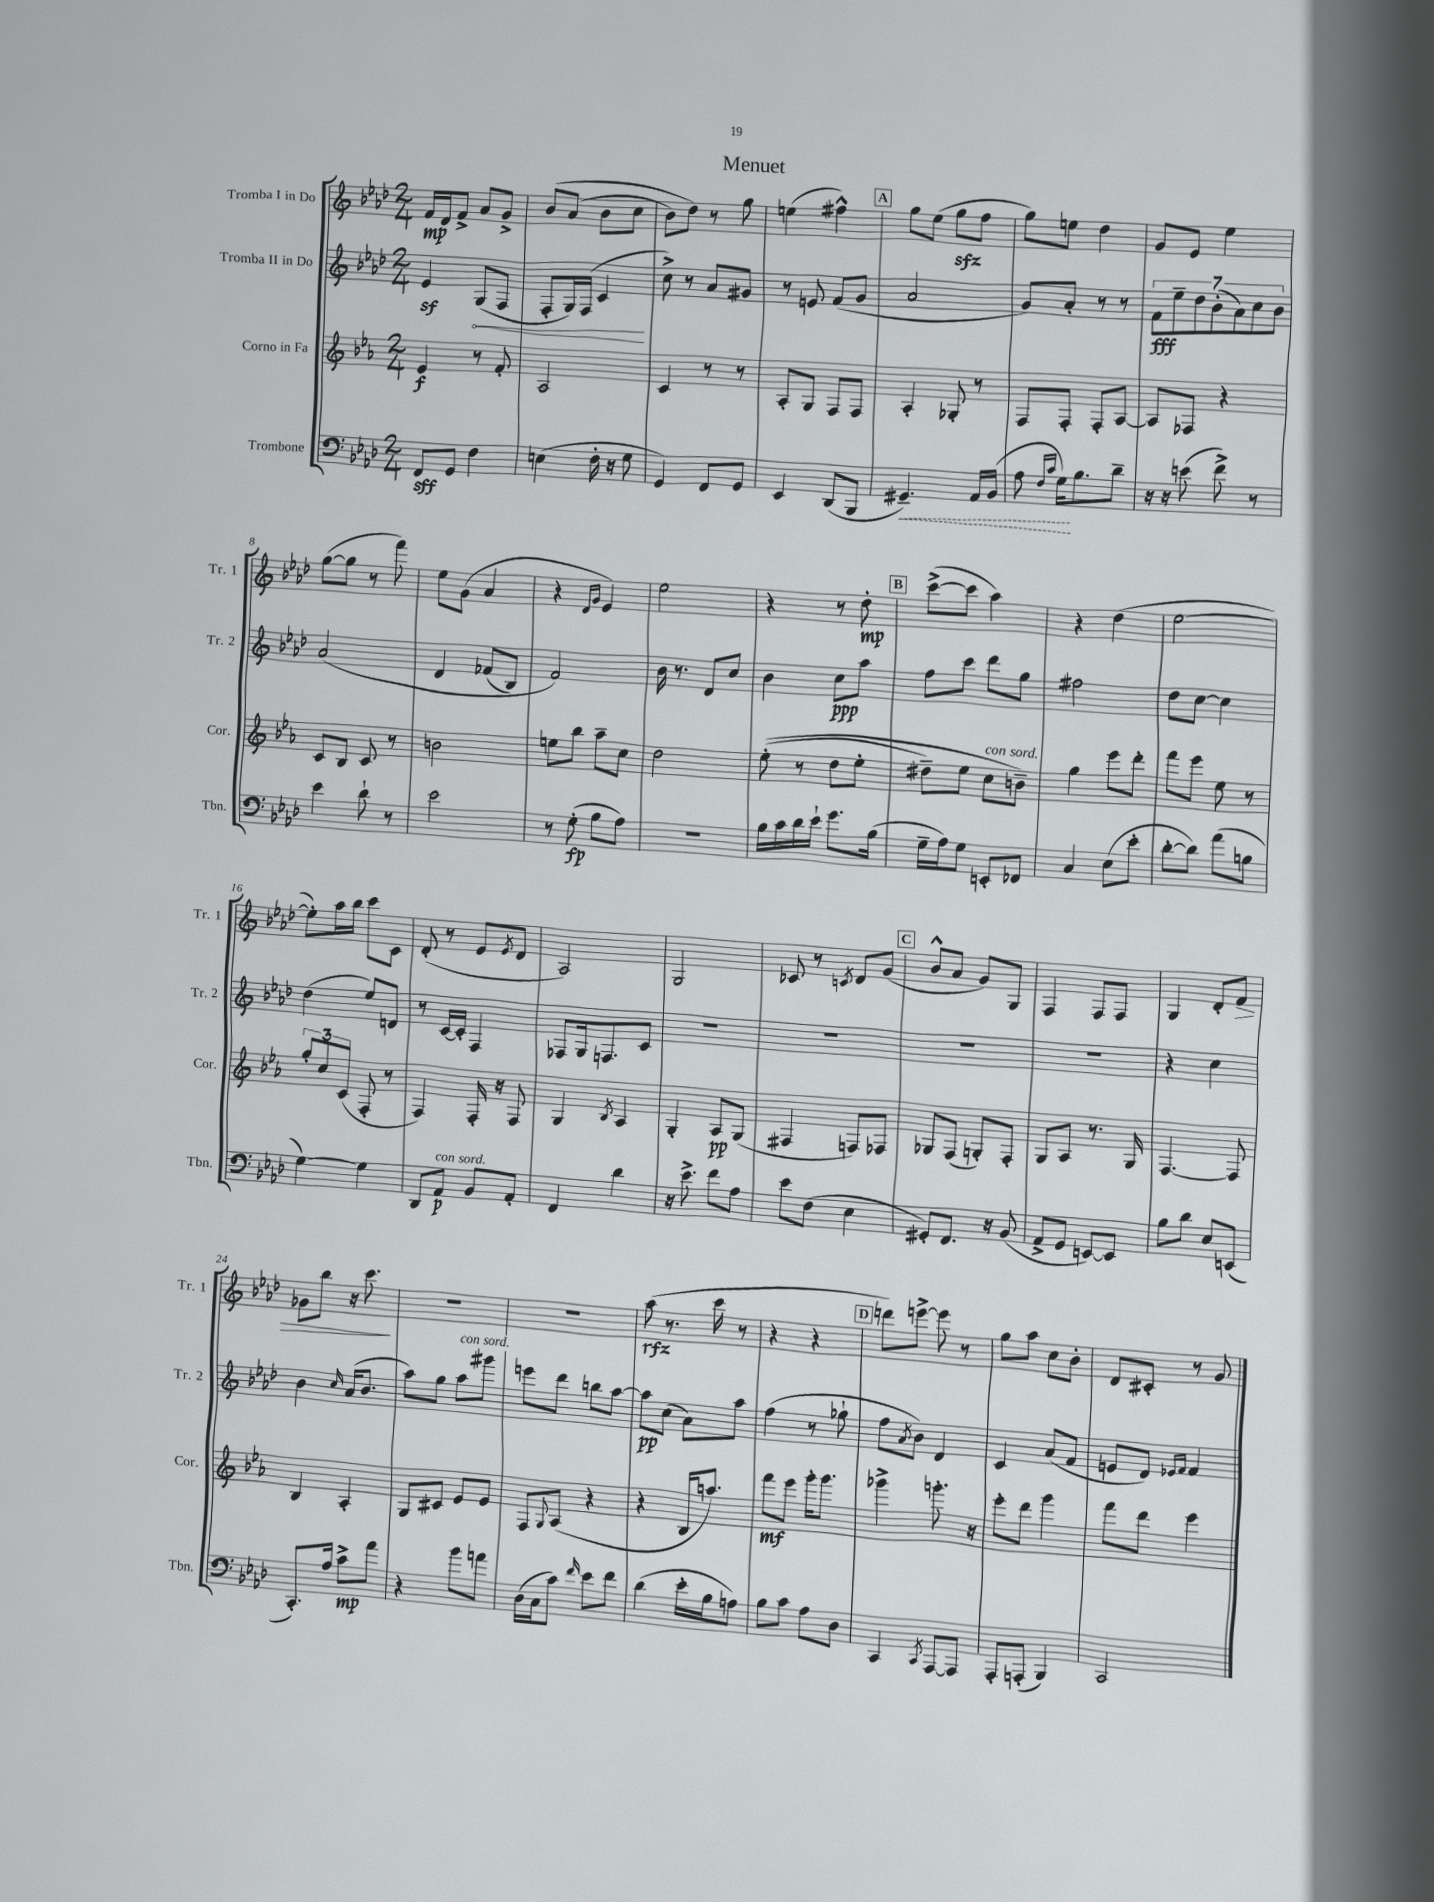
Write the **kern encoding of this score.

**kern	**dynam	**kern	**dynam	**kern	**dynam	**kern	**dynam
*part4	*part4	*part3	*part3	*part2	*part2	*part1	*part1
*staff4	*staff4	*staff3	*staff3	*staff2	*staff2	*staff1	*staff1
*I"Trombone	*	*I"Corno in Fa	*	*I"Tromba II in Do	*	*I"Tromba I in Do	*
*I'Tbn.	*	*I'Cor.	*	*I'Tr. 2	*	*I'Tr. 1	*
*clefF4	*	*clefG2	*	*clefG2	*	*clefG2	*
*k[b-e-a-d-]	*	*k[b-e-a-]	*	*k[b-e-a-d-]	*	*k[b-e-a-d-]	*
*M2/4	*	*M2/4	*	*M2/4	*	*M2/4	*
=1	=1	=1	=1	=1	=1	=1	=1
8FF/L	sff	4e-/	f	4e-z/	.	16f/LL	mp
.	.	.	.	.	.	16d-/J	.
8GG/J	.	.	.	.	.	8f^/J	.
!	!	!	!	!	!LO:HP:b	!	!
4F\	.	8r	.	(8G/L	<	8a-/L	.
.	.	8f'/	.	8F/J	.	8g^/J	.
=2	=2	=2	=2	=2	=2	=2	=2
(4En\	.	2A-/	.	8F'/L	.	(8b-/L	.
.	.	.	.	16G/L)	.	(8a-/J	.
.	.	.	.	(16F/JJ	.	.	.
16F'\	.	.	.	4c/	.	8b-\L	.
16r	.	.	.	.	.	.	.
8G\	.	.	.	.	.	8cc\J	.
.	.	.	.	.	[	.	.
=3	=3	=3	=3	=3	=3	=3	=3
4GG/)	.	4c/	.	8cc^\)	.	8b-\L)	.
.	.	.	.	8r	.	8dd-\J)	.
8FF/L	.	8r	.	8a-/L	.	8r	.
8GG/J	.	8r	.	8g#X/J	.	8gg\	.
=4	=4	=4	=4	=4	=4	=4	=4
4EE-/	.	8A-'/L	.	8r	.	(4een\	.
.	.	8G/J	.	8en/	.	.	.
(8DD-/L	.	8F/L	.	(8f/L	.	4ff#X^^\)	.
8BBB-/J	.	8F/J	.	8g/J	.	.	.
!!LO:REH:place=s1:t=A
=5	=5	=5	=5	=5	=5	=5	=5
!	!LO:HP:b	!	!	!	!	!	!
4.GG#X~/)	<	4A-'/	.	2a-/	.	8gg\L	.
.	.	.	.	.	.	(8ee-\J	.
.	.	8G-X'/	.	.	.	8ggzz\L	.
16AA-/LL	.	8r	.	.	.	8ff\J	.
(16BB-/JJ	.	.	.	.	.	.	.
=6	=6	=6	=6	=6	=6	=6	=6
8A-\	.	8F/L	.	8g/L)	.	8gg\L)	.
16qqF/LL	.	.	.	.	.	.	.
16qqc/JJ	.	.	.	.	.	.	.
16G\KL)	.	8F'/J	.	8a-'/J	.	8een\J	.
8.B-\	[	.	.	.	.	.	.
.	.	8F'/L	.	8r	.	4dd-\	.
8d-~\J	.	[8A-/J	.	8r	.	.	.
=7	=7	=7	=7	=7	=7	=7	=7
16r	.	8A-/L]	.	14f\L	fff	8g/L	.
16r	.	.	.	.	.	.	.
.	.	.	.	14ee-~\	.	.	.
(8en\	.	8F-X/J	.	.	.	8e-/J	.
.	.	.	.	14dd-\	.	.	.
.	.	.	.	(14b-'\	.	.	.
8f^\)	.	4r	.	.	.	4ee-\	.
.	.	.	.	14a-\)	.	.	.
.	.	.	.	14cc\	.	.	.
8r	.	.	.	.	.	.	.
.	.	.	.	14b-\J	.	.	.
!!LO:LB:g=z
=8	=8	=8	=8	=8	=8	=8	=8
4e-\	.	8c/L	.	(2a-/	.	([8gg\L	.
.	.	8B-/J	.	.	.	8gg\J]	.
8d-`\	.	8c/	.	.	.	8r	.
8r	.	8r	.	.	.	8fff\)	.
=9	=9	=9	=9	=9	=9	=9	=9
2e-\	.	2bn\	.	4d-/	.	8ee-\L	.
.	.	.	.	.	.	(8g\J	.
.	.	.	.	(8f-X/L	.	4a-/	.
.	.	.	.	8B-/J)	.	.	.
=10	=10	=10	=10	=10	=10	=10	=10
8r	.	8een\L	.	2f/)	.	4r	.
(8G'\	fp	8bb-\J	.	.	.	.	.
.	.	.	.	.	.	16qqd-/LL	.
.	.	.	.	.	.	16qqg/JJ	.
8B-\L	.	8aa-~\L	.	.	.	4e-/)	.
8A-\J)	.	8cc\J	.	.	.	.	.
=11	=11	=11	=11	=11	=11	=11	=11
2r	.	2dd\	.	16b-\	.	2ee-\	.
.	.	.	.	8.r	.	.	.
.	.	.	.	8d-/L	.	.	.
.	.	.	.	8cc/J	.	.	.
=12	=12	=12	=12	=12	=12	=12	=12
16B-\LL	.	((8ee-'\	.	4b-\	.	4r	.
16c\	.	.	.	.	.	.	.
16d-\	.	8r	.	.	.	.	.
16e-`\JJ	.	.	.	.	.	.	.
8.g\L	.	8dd\L	.	8cc\L	ppp	8r	.
.	.	8ee-'\J	.	8aa-\J	.	8dd-'\	mp
(16B-\Jk	.	.	.	.	.	.	.
!!LO:REH:place=s1:t=B
=13	=13	=13	=13	=13	=13	=13	=13
16G~\LL	.	8dd#X~\L)	.	8ff\L	.	([8ccc^\L	.
16A-\J)	.	.	.	.	.	.	.
8G\J	.	8ee-\J	.	8ccc\J	.	8ccc\J]	.
!	!	!LO:TX:a:i:t=con sord.	!	!	!	!	!
8EEn'/L	.	8cc\L	.	8ddd-\L	.	4aa-\)	.
8FF-X/J	.	8bn~\J)	.	8gg\J	.	.	.
=14	=14	=14	=14	=14	=14	=14	=14
4C/	.	4gg\	.	2ff#X\	.	4r	.
(8E-\L	.	8eee-\L	.	.	.	(4dd-\	.
8e-'\J	.	8ddd'\J	.	.	.	.	.
=15	=15	=15	=15	=15	=15	=15	=15
[8d-'\L	.	8fff\L	.	8dd-\L	.	[2ee-\	.
8d-\J])	.	8eee-\J	.	[8cc\J	.	.	.
(8a-\L	.	8ee-\	.	4cc\]	.	.	.
8Bn\J	.	8r	.	.	.	.	.
!!LO:LB:g=z
=16	=16	=16	=16	=16	=16	=16	=16
[4G\)	.	12gg'/L	.	(4dd-\	.	8ee-'\L])	.
.	.	12cc/	.	.	.	.	.
.	.	.	.	.	.	16aa-\L	.
.	.	(12c/J	.	.	.	.	.
.	.	.	.	.	.	16bb-\JJ	.
4G\]	.	8F'/	.	8ee-/L)	.	8ccc\L	.
.	.	8r	.	8dn/J	.	8c\J	.
=17	=17	=17	=17	=17	=17	=17	=17
8DD-/L	.	4F/)	.	8r	.	(8d-'/	.
!LO:TX:a:i:t=con sord.	!	!	!	!	!	!	!
8AA-/J	p	.	.	[16c/LL	.	8r	.
.	.	.	.	16c'/JJ]	.	.	.
8BB-/L	.	16F'/	.	4F/	.	8e-/L	.
.	.	16r	.	.	.	.	.
.	.	.	.	.	.	8qe-/	.
8AA-'/J	.	8F/	.	.	.	8d-/J	.
=18	=18	=18	=18	=18	=18	=18	=18
4FF/	.	4G/	.	8F-X/L	.	2A-/)	.
.	.	.	.	16G/k	.	.	.
.	.	.	.	8.Fn/	.	.	.
.	.	8qB-/	.	.	.	.	.
4d-\	.	4A-/	.	.	.	.	.
.	.	.	.	8c/J	.	.	.
=19	=19	=19	=19	=19	=19	=19	=19
16r	.	4G'/	.	2r	.	2G/	.
8.e-^\	.	.	.	.	.	.	.
8f\L	.	8A-/L	pp	.	.	.	.
8A-\J	.	(8G/J	.	.	.	.	.
=20	=20	=20	=20	=20	=20	=20	=20
8e-\L	.	4F#X/	.	2r	.	8c-X/	.
(8F\J	.	.	.	.	.	8r	.
.	.	.	.	.	.	8qcn/	.
4E-\	.	8Fn/L)	.	.	.	8d-/L	.
.	.	8F-X/J	.	.	.	(8g/J	.
!!LO:REH:place=s1:t=C
=21	=21	=21	=21	=21	=21	=21	=21
8GG#X'/L)	.	8G-X/L	.	2r	.	8b-^^/L	.
8.FF/J	.	(8F/J	.	.	.	8a-/J	.
.	.	8Gn'/L)	.	.	.	8g/L)	.
16r	.	.	.	.	.	.	.
(8BB-/	.	8F'/J	.	.	.	8G/J	.
=22	=22	=22	=22	=22	=22	=22	=22
8AA-^/L	.	8G/L	.	2r	.	4F/	.
8GG/J	.	8A-/J	.	.	.	.	.
[8EEn/L)	.	8.r	.	.	.	8F/L	.
8EE/J]	.	.	.	.	.	8F/J	.
.	.	16G/	.	.	.	.	.
=23	=23	=23	=23	=23	=23	=23	=23
8B-\L	.	[4.F/	.	4r	.	4G/	.
8d-\J	.	.	.	.	.	.	.
8E-/L	.	.	.	4cc\	.	8d-'/L	.
!	!	!	!	!	!	!	!LO:HP:b
(8EEn/J	.	8F/]	.	.	.	8f/J	>
!!LO:LB:g=z
=24	=24	=24	=24	=24	=24	=24	=24
8.CC'/L)	.	4B-/	.	4b-\	.	8g-X\L	.
.	.	.	.	.	.	8bb-\J	.
16A-/Jk	.	.	.	.	.	.	.
.	.	.	.	16qqcc/	.	.	.
8c^\L	mp	4A-'/	.	(16a-/KL	.	16r	.
.	.	.	.	8.b-/J	.	8.ccc\	.
8a-\J	.	.	.	.	.	.	.
.	.	.	.	.	.	.	]
=25	=25	=25	=25	=25	=25	=25	=25
4r	.	8G/L	.	8aa-\L)	.	2r	.
.	.	8c#X/J	.	8gg\J	.	.	.
!	!	!	!	!LO:TX:a:i:t=con sord.	!	!	!
8b-\L	.	8e-/L	.	8aa-\L	.	.	.
8an\J	.	8e-/J	.	8ggg#X\J	.	.	.
=26	=26	=26	=26	=26	=26	=26	=26
(16D-\LL	.	8F/L	.	8eeen\L	.	2r	.
16C\J	.	.	.	.	.	.	.
.	.	8qqG/	.	.	.	.	.
8c\J)	.	(8A-/J	.	8ddd-\J	.	.	.
16qqf/	.	.	.	.	.	.	.
8e-\L	.	4r	.	8bbn\L	.	.	.
8f\J	.	.	.	[8aa-\J	.	.	.
=27	=27	=27	=27	=27	=27	=27	=27
(4d-\	.	4r	.	8aa-\L]	pp	(8aa-\	rfz
.	.	.	.	(8cc\J	.	8.r	.
16e-'\LL	.	16B-/KL	.	8a-\L)	.	.	.
16B-\J	.	8.aan/J)	.	.	.	16ccc\	.
8An\J)	.	.	.	8aa-\J	.	8r	.
=28	=28	=28	=28	=28	=28	=28	=28
8B-\L	.	8fff\L	mf	(4ff\	.	4r	.
8c\J	.	8eee-\J	.	.	.	.	.
8A-\L	.	16ggg'\KL	.	8r	.	4r	.
.	.	8.ggg\J	.	.	.	.	.
8D-\J	.	.	.	8gg-X`\	.	.	.
!!LO:REH:place=s1:t=D
=29	=29	=29	=29	=29	=29	=29	=29
4CC/	.	4ggg-X^\	.	8ff\L	.	8dddn\L)	.
.	.	.	.	8qa-/	.	.	.
.	.	.	.	8b-\J)	.	[8eeen^\J	.
8qCC/	.	.	.	.	.	.	.
[8AAA-/L	.	8.gggn'\	.	4d-/	.	8eee\]	.
8AAA-/J]	.	.	.	.	.	8r	.
.	.	16r	.	.	.	.	.
=30	=30	=30	=30	=30	=30	=30	=30
8AAA-'/L	.	8eee-'\L	.	4c/	.	8gg\L	.
(8AAAn'/J	.	8ddd\J	.	.	.	8aa-\J	.
4BBB-/)	.	4ggg\	.	(8a-/L	.	8cc\L	.
.	.	.	.	8f/J	.	8b-'\J	.
=31	=31	=31	=31	=31	=31	=31	=31
2CC/	.	8fff\L	.	8en/L	.	8d-/L	.
.	.	8ddd\J	.	8d-/J)	.	8c#X'/J	.
.	.	.	.	16qqe-X/LL	.	.	.
.	.	.	.	16qqf/JJ	.	.	.
.	.	4eee-\	.	4f/	.	8r	.
.	.	.	.	.	.	8g/	.
==	==	==	==	==	==	==	==
*-	*-	*-	*-	*-	*-	*-	*-
